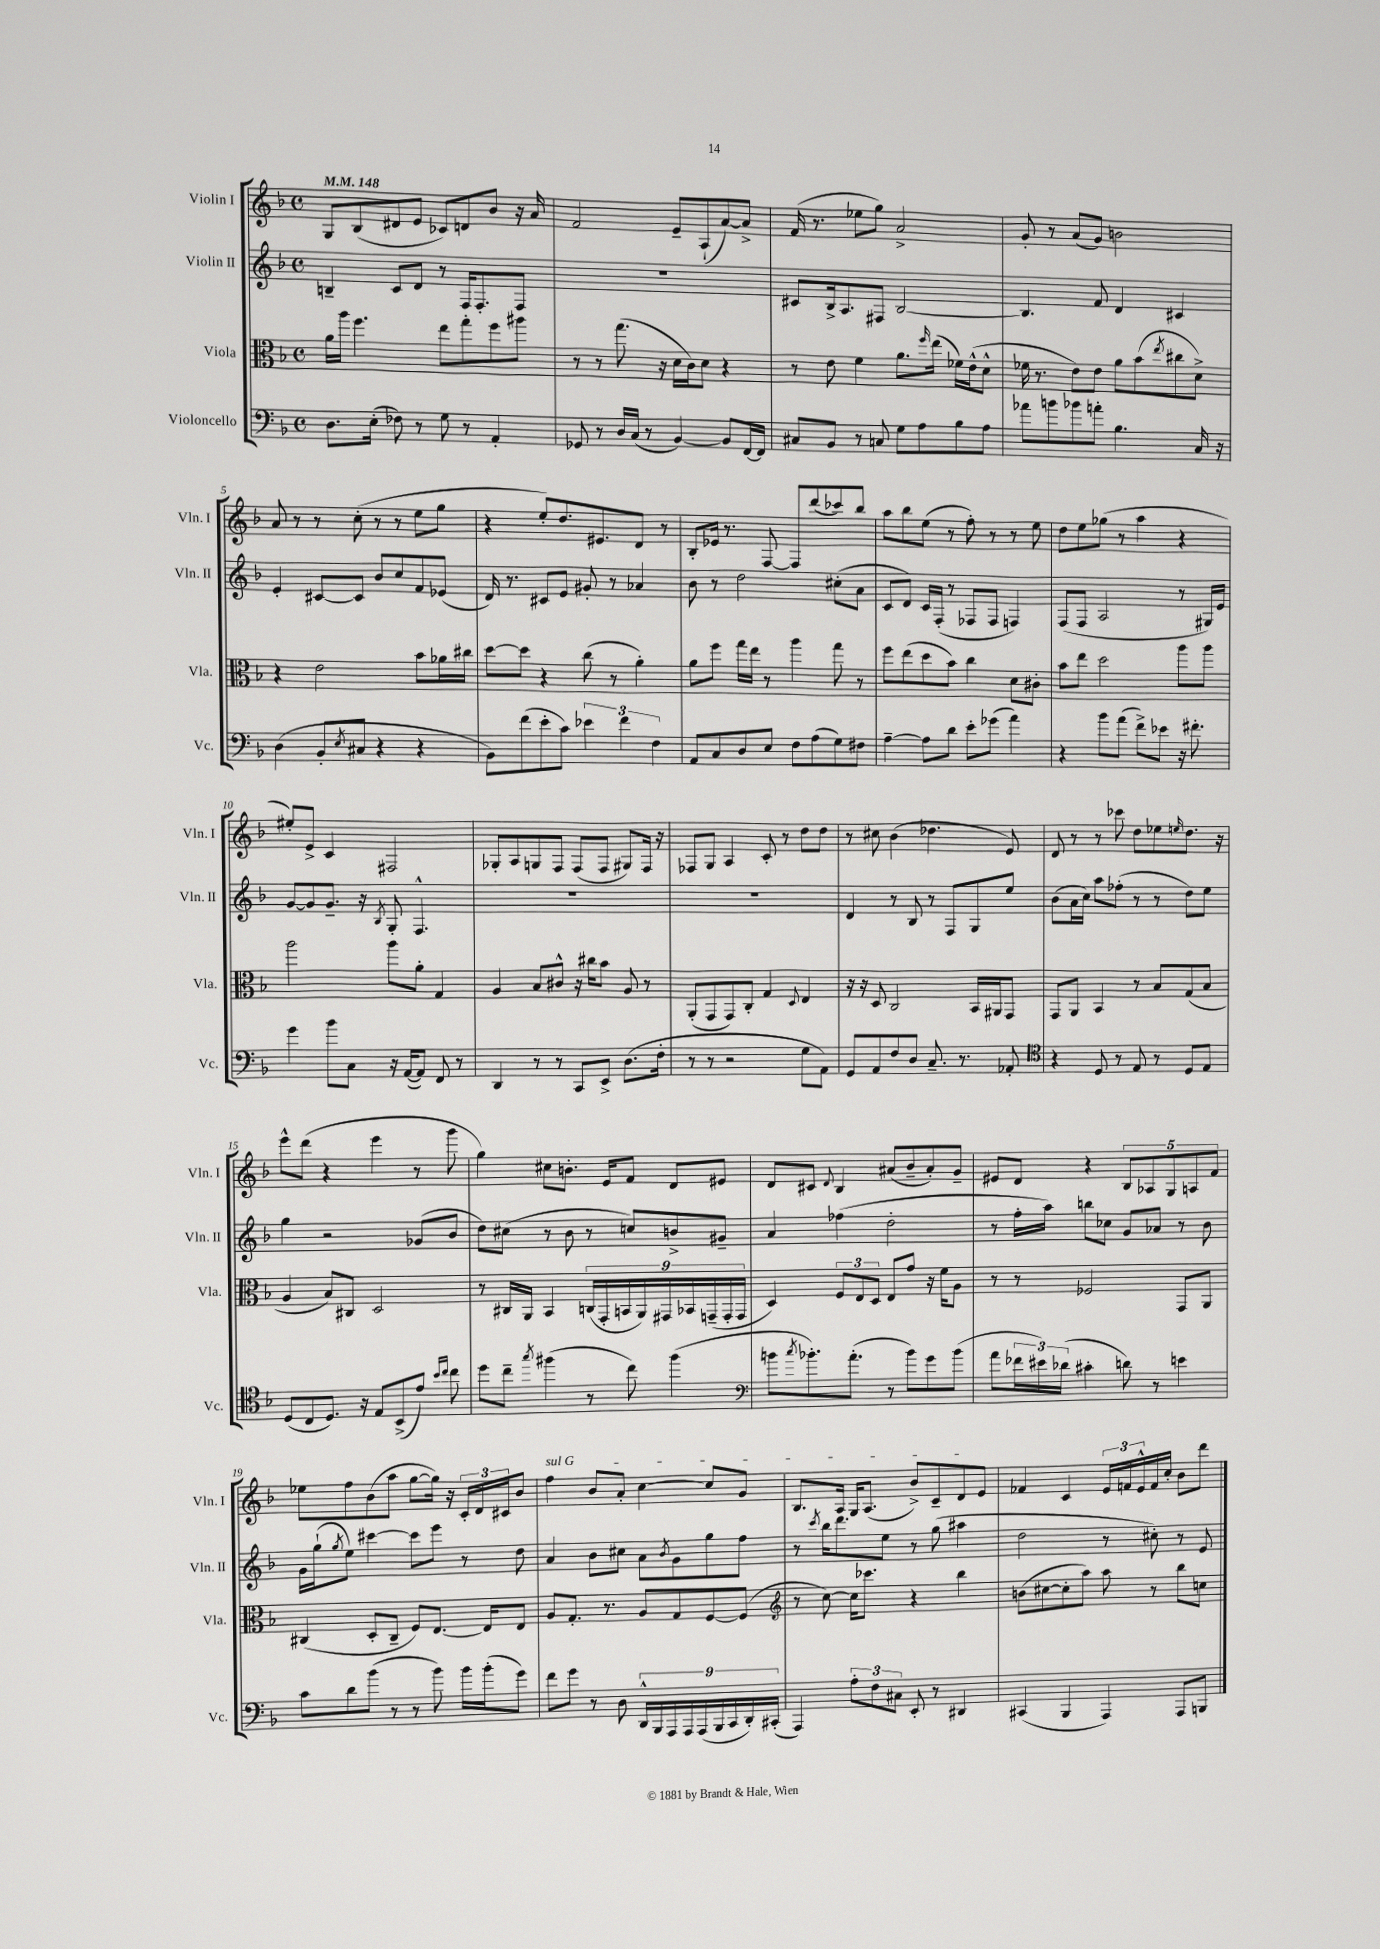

**kern	**kern	**kern	**kern
*staff4	*staff3	*staff2	*staff1
*clefF4	*clefC3	*clefG2	*clefG2
*k[b-]	*k[b-]	*k[b-]	*k[b-]
*M4/4	*M4/4	*M4/4	*M4/4
*met(c)	*met(c)	*met(c)	*met(c)
*MM148	*MM148	*MM148	*MM148
8.D	16a	4B~	8G
.	16aa	.	.
.	4.ff	.	(8B-
(16E'	.	.	.
8F-)	.	8c	8d#
8r	.	8d	8e
8G	8ee	8r	8c-)
8r	8gg'	16F	8d
.	.	8.F'	.
4AA'	8ff	.	8b-
.	8aa#	8F	16r
.	.	.	16a
=	=	=	=
8GG-	8r	1r	2f
8r	8r	.	.
16D	(8.gg	.	.
(16C	.	.	.
8r	.	.	.
.	16r	.	.
[4BB-)	16d	.	8e~
.	16c)	.	.
.	8d	.	(8A`
8BB-]	4r	.	[8a)
[16FF	.	.	8a^]
16FF]	.	.	.
=	=	=	=
8C#	8r	8c#	(16f
.	.	.	8.r
8BB-	8e	16B-^	.
.	.	8.A	.
8r	4f	.	8ee-
8C	.	8F#	8gg)
8G	8.a	[2B-	2a^
8A	.	.	.
.	16qqff	.	.
.	(16ee	.	.
8B-	16f-)	.	.
.	(16e^^	.	.
8A	8d^^	.	.
=	=	=	=
8a-	16f-	4.B-]	8g'
.	8.r	.	.
8b	.	.	8r
8b-	8e)	.	(8a
8a'	8e	8f	8g)
4.B-	8a	4d	2b
.	(8b-	.	.
.	8qee	.	.
.	8cc#	4c#	.
16C	8d^)	.	.
16r	.	.	.
=	=	=	=
(4D	4r	4e'	8a
.	.	.	8r
8BB-'	2e	[8c#	8r
8qE	.	.	.
8C#	.	8c#]	(8cc'
4r	.	8b-	8r
.	.	8cc	8r
4r	8b-	8f	8ee
.	16a-	(8e-	8gg
.	16cc#	.	.
=	=	=	=
8BB-)	[8dd	16d)	4r
.	.	8.r	.
(8f	8dd]	.	.
8e'	4r	8c#	8ee')
8c)	.	8e	8.dd
6e-	(8cc	8g#'	.
.	.	.	8.e#
.	8r	8r	.
6f	.	.	.
.	4a')	4a-	8d
6F	.	.	.
.	.	.	8r
=	=	=	=
8AA	8a	8b-	8B-'
8C	8ff	8r	16e-
.	.	.	8.r
8D	16gg	2dd	.
.	16ee	.	.
8E	8r	.	[8F
8F	4aa	.	8F]
(8A	.	.	(8ddd
8G)	8gg	(8cc#'	8ccc-)
8F#	8r	8a	8bb-
=	=	=	=
[4A~	8ff	8c	8aa
.	(8ee	8d)	8bb-
8A]	8dd	16c	(8ee
.	.	(16F'	.
8d	8b-)	8r	8r
8e'	4cc	8F-	8ff')
(8g-	.	8F-	8r
4a)	8d	4F)	8r
.	8c#'	.	8ee
=	=	=	=
4r	8b-	(8F	8dd
.	8ee	8F	8ee
8b-	2dd	2A	(8gg-
(8a	.	.	8r
8f^)	.	.	4aa
8e-	.	.	.
16r	8aa	8r	4r
8.f#'	.	.	.
.	8aa	16G#)	.
.	.	16e	.
=	=	=	=
4g	2aa	[8g	8ee#')
.	.	8g]	8e^
8b-	.	8.g~	4c
8C	.	.	.
.	.	16r	.
.	.	8qB-	.
16r	8aa	8G'	2F#
([16AA	.	.	.
8AA])	8a'	4.F^^	.
8FF	4G	.	.
8r	.	.	.
=	=	=	=
4DD	4A	1r	8G-'
.	.	.	8A
8r	8B-	.	8G
8r	8c#^^	.	8F
8CC	16r	.	(8F
.	16cc#	.	.
8EE^	8b-	.	8F
(8.D	8A	.	8G#)
.	8r	.	16F
16F'	.	.	16r
=	=	=	=
8r	(8AA'	1r	8F-
8r	8GG	.	8G
2r	8GG)	.	4A
.	8C'	.	.
.	4G	.	8c'
.	.	.	8r
.	8qqD	.	.
8G	4E	.	8dd
8AA)	.	.	8dd
=	=	=	=
8GG	16r	4d	8r
.	16r	.	.
8AA	8D	.	8cc#
8F	2C	8r	(4b-
8D	.	8B-	.
8.C~	.	8r	4.dd-
.	.	8F	.
8.r	.	.	.
.	16BB-	8G	.
.	16AA#	.	.
8AA-'	8GG	8ee	8e)
=	=	=	=
*clefC4	*	*	*
4r	8GG	(8b-	8d
.	8AA	16a	8r
.	.	16cc)	.
8D	4BB-	8aa	8r
8r	.	(8ff-'	8ccc-
8E	8r	8r	8dd
8r	8B-	8r	8ee-
.	.	.	16qqee
8D	(8G	8dd)	8.dd
8E	8B-	8ee	.
.	.	.	16r
=	=	=	=
(8D	4A	4gg	8eee^^
8C	.	.	(8ddd
8.D)	8B-)	2r	4r
.	8C#	.	.
16r	.	.	.
8E	2D	.	4eee
(8BB-^	.	.	.
8e)	.	(8g-	8r
16qqb-	.	.	.
16qqcc	.	.	.
8cc	.	8b-	8ggg
=	=	=	=
8dd	8r	8dd)	4gg)
8cc~	16C#	(8cc#	.
.	16AA	.	.
8qgg	.	.	.
(4ff#	4BB-	8r	8cc#
.	.	8b-	8.b'
8r	(18C	8r	.
.	18GG'	.	.
.	.	.	16e
.	18BB	.	.
8cc)	.	8cc)	8f
.	18AA)	.	.
.	18GG#	.	.
(4ff#	.	8b^	8d
.	18BB-	.	.
.	(18GG~	.	.
.	.	8g#~	8e#
.	18GG'	.	.
.	18GG	.	.
=	=	=	=
*clefF4	*	*	*
8b	4D)	4a	8d
8qcc	.	.	.
8.b-')	.	.	8c#
.	.	.	8qqd
.	12F	(4ff-	4B-
(8.a'	.	.	.
.	12E	.	.
.	12D	.	.
8r	8E	2dd'	(8a#
8b-)	8g	.	8b-~
8g	16r	.	8a#')
.	16f	.	.
(8b-	8A	.	8g~
=	=	=	=
8a	8r	8r	8e#
24f-	8r	16ff'	8d
24e#)	.	.	.
.	.	16aa)	.
(24d-	.	.	.
4c#'	2F-	8bb	4r
.	.	8cc-	.
8d)	.	8g	10B-
.	.	.	10A-
8r	.	8a-	.
.	.	.	10G
4e	8GG	8r	.
.	.	.	10A
.	8AA	8b-	.
.	.	.	10f
=	=	=	=
8c	(4C#	16g	8ee-
.	.	(16gg`	.
.	.	8qgg	.
8d	.	8ee)	8ff
(8b-	8D'	[4ccc#	(8b-
8r	8C#~	.	8aa
8r	8F)	8ccc#]	[8gg
8b-)	[8.E	8eee	16gg])
.	.	.	16r
16b-	.	8r	24c'
.	.	.	24d
(16b-'	16E]	.	.
.	.	.	24c#
8g)	8E	8dd	8b-
=	=	=	=
8f	8A	4a	4ff
8g	8.G'	.	.
8r	.	8b-	8b-
.	8.r	.	.
8D	.	8cc#	8a'
18DD^^	8A	8a	[4cc
18BBB-	.	.	.
18AAA	.	.	.
.	.	8qb-	.
.	8G	8g	.
18AAA	.	.	.
(18AAA	.	.	.
.	[8F	8gg	8cc]
18BBB-	.	.	.
18CC	.	.	.
.	(8F]	8ff	8g
18DD')	.	.	.
(18CC#'	.	.	.
=	=	=	=
*	*clefG2	*	*
4AAA)	8r	8r	8.B-
.	.	8qccc	.
.	[8cc)	16bb-	.
.	.	8.ddd	16A
12A'	16cc]	.	16G
.	8.ccc-	.	(8.A
12F	.	.	.
.	.	8ee	.
12C#	.	.	.
8EE'	4r	8r	8b-^)
8r	.	(8gg	8c~
4DD#	4bb-	4aa#	8d
.	.	.	8e
=	=	=	=
(4CC#	(8b	2dd	4f-
.	[8cc#	.	.
4BBB-	8cc#']	.	4c
.	8aa)	.	.
4AAA)	8aa	8r	24e
.	.	.	24f
.	.	.	24e^^
.	8r	8cc#')	16f
.	.	.	16cc'
8AAA	8bb-	8r	8b-
8BBB	8cc	8e	8ddd
==	==	==	==
*-	*-	*-	*-
